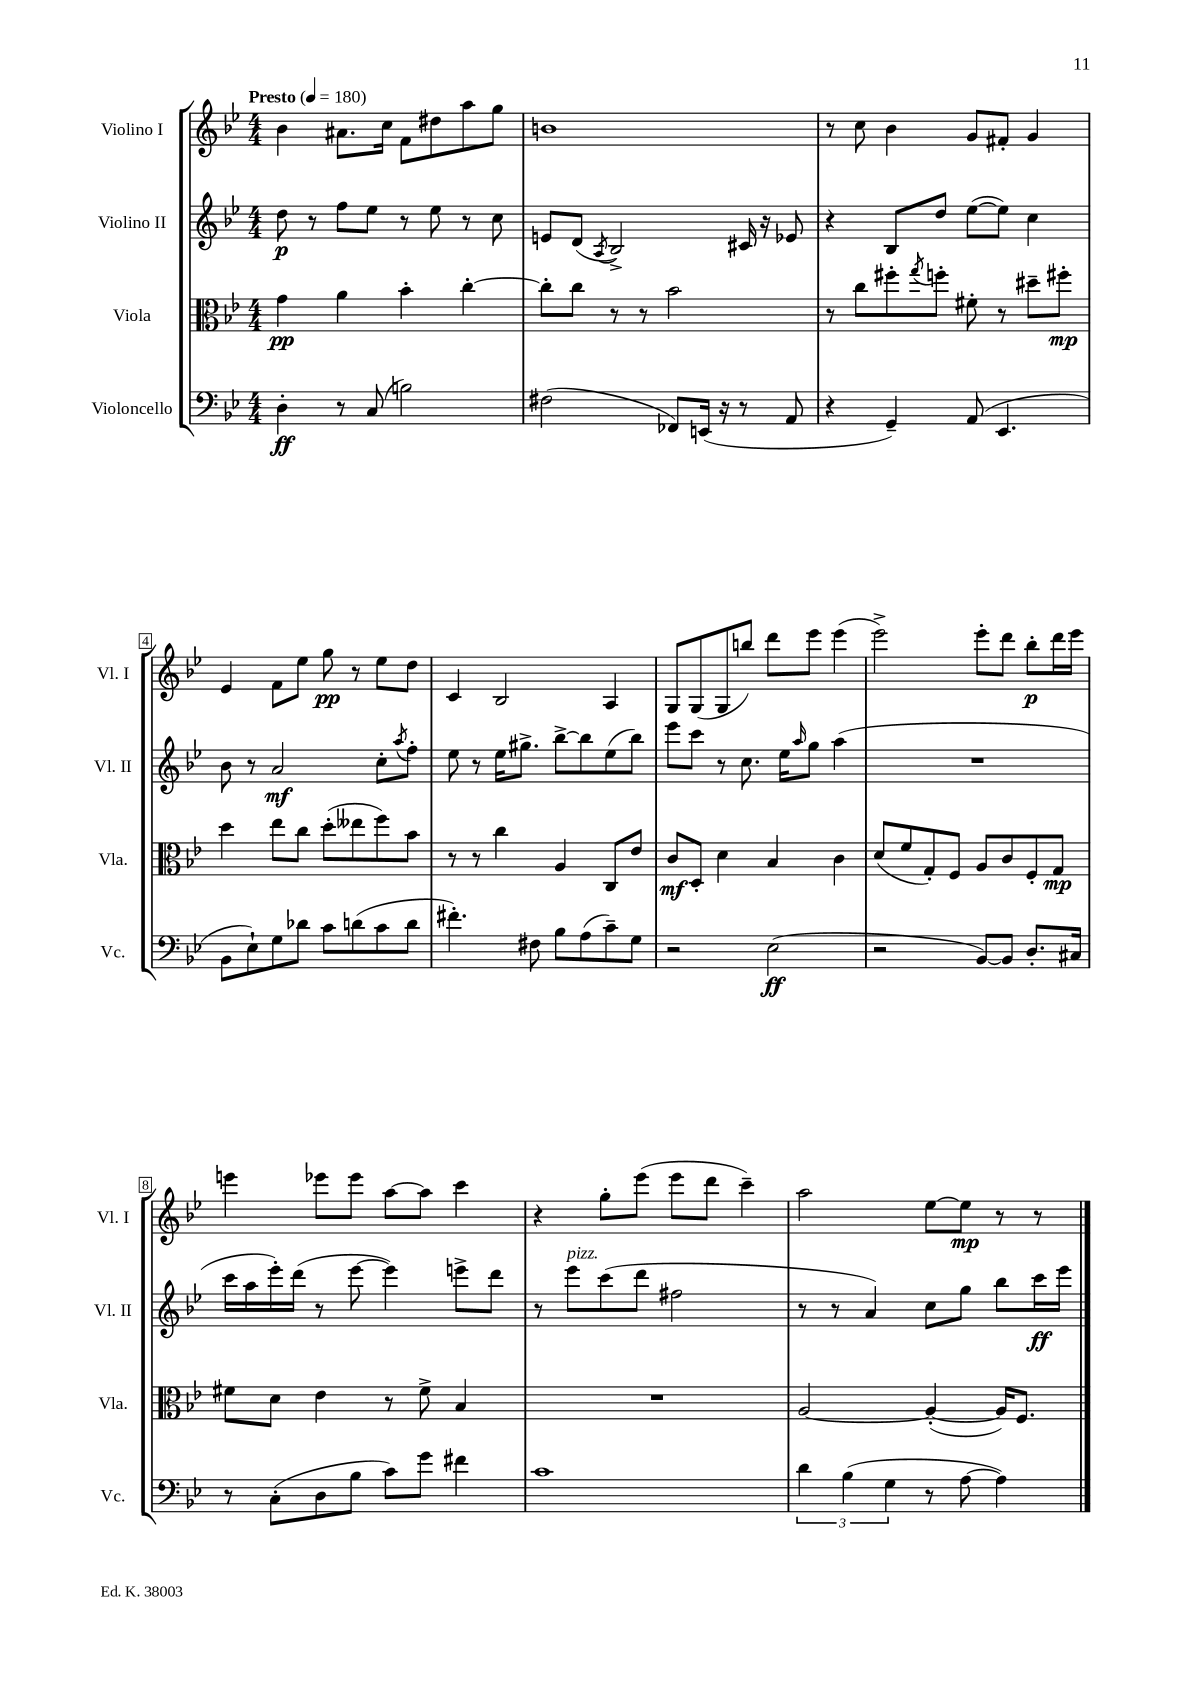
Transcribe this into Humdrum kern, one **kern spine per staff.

**kern	**dynam	**kern	**dynam	**kern	**dynam	**kern	**dynam
*part4	*part4	*part3	*part3	*part2	*part2	*part1	*part1
*staff4	*staff4	*staff3	*staff3	*staff2	*staff2	*staff1	*staff1
*I"Violoncello	*	*I"Viola	*	*I"Violino II	*	*I"Violino I	*
*I'Vc.	*	*I'Vla.	*	*I'Vl. II	*	*I'Vl. I	*
*clefF4	*	*clefC3	*	*clefG2	*	*clefG2	*
*k[b-e-]	*	*k[b-e-]	*	*k[b-e-]	*	*k[b-e-]	*
*M4/4	*	*M4/4	*	*M4/4	*	*M4/4	*
*MM180	*	*MM180	*	*MM180	*	*MM180	*
=1	=1	=1	=1	=1	=1	=1	=1
!	!	!	!	!	!	!LO:TX:a:B:t=Presto	!
4D'\	ff	4g\	pp	8dd\	p	4b-\	.
.	.	.	.	8r	.	.	.
8r	.	4a\	.	8ff\L	.	8.a#X\L	.
(8C/	.	.	.	8ee-\J	.	.	.
.	.	.	.	.	.	16cc\Jk	.
2Bn\)	.	4b-'\	.	8r	.	8f\L	.
.	.	.	.	8ee-\	.	8dd#X\	.
.	.	[4cc'\	.	8r	.	8aa\	.
.	.	.	.	8cc\	.	8gg\J	.
=2	=2	=2	=2	=2	=2	=2	=2
(2F#X\	.	8cc'\L]	.	8en/L	.	1bn	.
.	.	8cc\J	.	(8d/J	.	.	.
.	.	.	.	8qA/	.	.	.
.	.	8r	.	2B-^/)	.	.	.
.	.	8r	.	.	.	.	.
8FF-X/L)	.	2b-\	.	.	.	.	.
(16EEn/Jk	.	.	.	.	.	.	.
16r	.	.	.	.	.	.	.
8r	.	.	.	16c#X/	.	.	.
.	.	.	.	16r	.	.	.
8AA/	.	.	.	8e-X/	.	.	.
=3	=3	=3	=3	=3	=3	=3	=3
4r	.	8r	.	4r	.	8r	.
.	.	8cc\L	.	.	.	8cc\	.
4GG~/)	.	8ff#X'\	.	8B-/L	.	4b-\	.
.	.	8qgg/	.	.	.	.	.
.	.	8ffn'\J	.	8dd/J	.	.	.
(8AA/	.	8f#X'\	.	([8ee-\L	.	8g/L	.
4.EE-/	.	8r	.	8ee-\J])	.	8f#X'/J	.
.	.	8dd#X~\L	.	4cc\	.	4g/	.
.	.	8ff#X'\J	mp	.	.	.	.
!!LO:LB:g=z
=4	=4	=4	=4	=4	=4	=4	=4
8BB-\L	.	4dd\	.	8b-\	.	4e-/	.
8E-`\)	.	.	.	8r	.	.	.
8G\	.	8ee-\L	.	2a/	mf	8f\L	.
8d-X\J	.	8cc\J	.	.	.	8ee-\J	.
8c\L	.	(8dd'\L	.	.	.	8gg\	pp
(8dn\	.	8ee--X\	.	.	.	8r	.
8c\	.	8ff\)	.	8cc'\L	.	8ee-\L	.
.	.	.	.	8qaa/	.	.	.
8d\J	.	8b-\J	.	8ff'\J	.	8dd\J	.
=5	=5	=5	=5	=5	=5	=5	=5
4.f#X'\)	.	8r	.	8ee-\	.	4c/	.
.	.	8r	.	8r	.	.	.
.	.	4cc\	.	16ee-\KL	.	2B-/	.
.	.	.	.	8.gg#X^\J	.	.	.
8F#X\	.	.	.	.	.	.	.
8B-\L	.	4A/	.	[8bb-^\L	.	.	.
(8A\	.	.	.	8bb-\]	.	.	.
8c~\)	.	8C/L	.	(8ee-\	.	4A/	.
8G\J	.	8e-/J	.	8bb-\J)	.	.	.
=6	=6	=6	=6	=6	=6	=6	=6
2r	.	8c/L	mf	8eee-\L	.	8G/L	.
.	.	8D'/J	.	8ccc\J	.	(8G/	.
.	.	4d\	.	8r	.	8G/	.
.	.	.	.	8.cc\	.	8bbn/J)	.
(2E-\	ff	4B-/	.	.	.	8ddd\L	.
.	.	.	.	16ee-\KL	.	.	.
.	.	.	.	16qqaa/	.	.	.
.	.	.	.	8gg\J	.	8eee-\J	.
.	.	4c\	.	(4aa\	.	(4eee-\	.
=7	=7	=7	=7	=7	=7	=7	=7
2r	.	(8d/L	.	1r	.	2eee-^\)	.
.	.	8f/	.	.	.	.	.
.	.	8G'/)	.	.	.	.	.
.	.	8F/J	.	.	.	.	.
[8BB-/L)	.	8A/L	.	.	.	8eee-'\L	.
8BB-/J]	.	8c/	.	.	.	8ddd\J	.
8.D'/L	.	8F'/	.	.	.	8bb-'\L	p
.	.	8G/J	mp	.	.	16ddd\L	.
16C#X/Jk	.	.	.	.	.	16eee-\JJ	.
!!LO:LB:g=z
=8	=8	=8	=8	=8	=8	=8	=8
8r	.	8f#X\L	.	16ccc\LL	.	4eeen\	.
.	.	.	.	16aa\	.	.	.
(8C'\L	.	8d\J	.	16eee-'\)	.	.	.
.	.	.	.	(16ddd\JJ	.	.	.
8D\	.	4e-\	.	8r	.	8eee-X\L	.
8B-\J	.	.	.	[8eee-\	.	8eee-\J	.
8c\L)	.	8r	.	4eee-\])	.	[8aa\L	.
8g\J	.	8f#^\	.	.	.	8aa\J]	.
4f#X\	.	4B-/	.	8eeen^\L	.	4ccc\	.
.	.	.	.	8ddd\J	.	.	.
=9	=9	=9	=9	=9	=9	=9	=9
1c	.	1r	.	8r	.	4r	.
!	!	!	!	!LO:TX:a:i:t=pizz.	!	!	!
.	.	.	.	8eee-\L	.	.	.
.	.	.	.	(8ccc\	.	8gg'\L	.
.	.	.	.	8ddd\J	.	(8eee-\J	.
.	.	.	.	2ff#X\	.	8eee-\L	.
.	.	.	.	.	.	8ddd\J	.
.	.	.	.	.	.	4ccc~\)	.
=10	=10	=10	=10	=10	=10	=10	=10
6d\	.	[2A/	.	8r	.	2aa\	.
.	.	.	.	8r	.	.	.
(6B-\	.	.	.	.	.	.	.
.	.	.	.	4a/)	.	.	.
6G\	.	.	.	.	.	.	.
8r	.	(4A'/_	.	8cc\L	.	[8ee-\L	.
[8A\	.	.	.	8gg\J	.	8ee-\J]	mp
4A\])	.	16A/KL])	.	8bb-\L	.	8r	.
.	.	8.F/J	.	.	.	.	.
.	.	.	.	16ccc\L	ff	8r	.
.	.	.	.	16eee-\JJ	.	.	.
==	==	==	==	==	==	==	==
*-	*-	*-	*-	*-	*-	*-	*-
